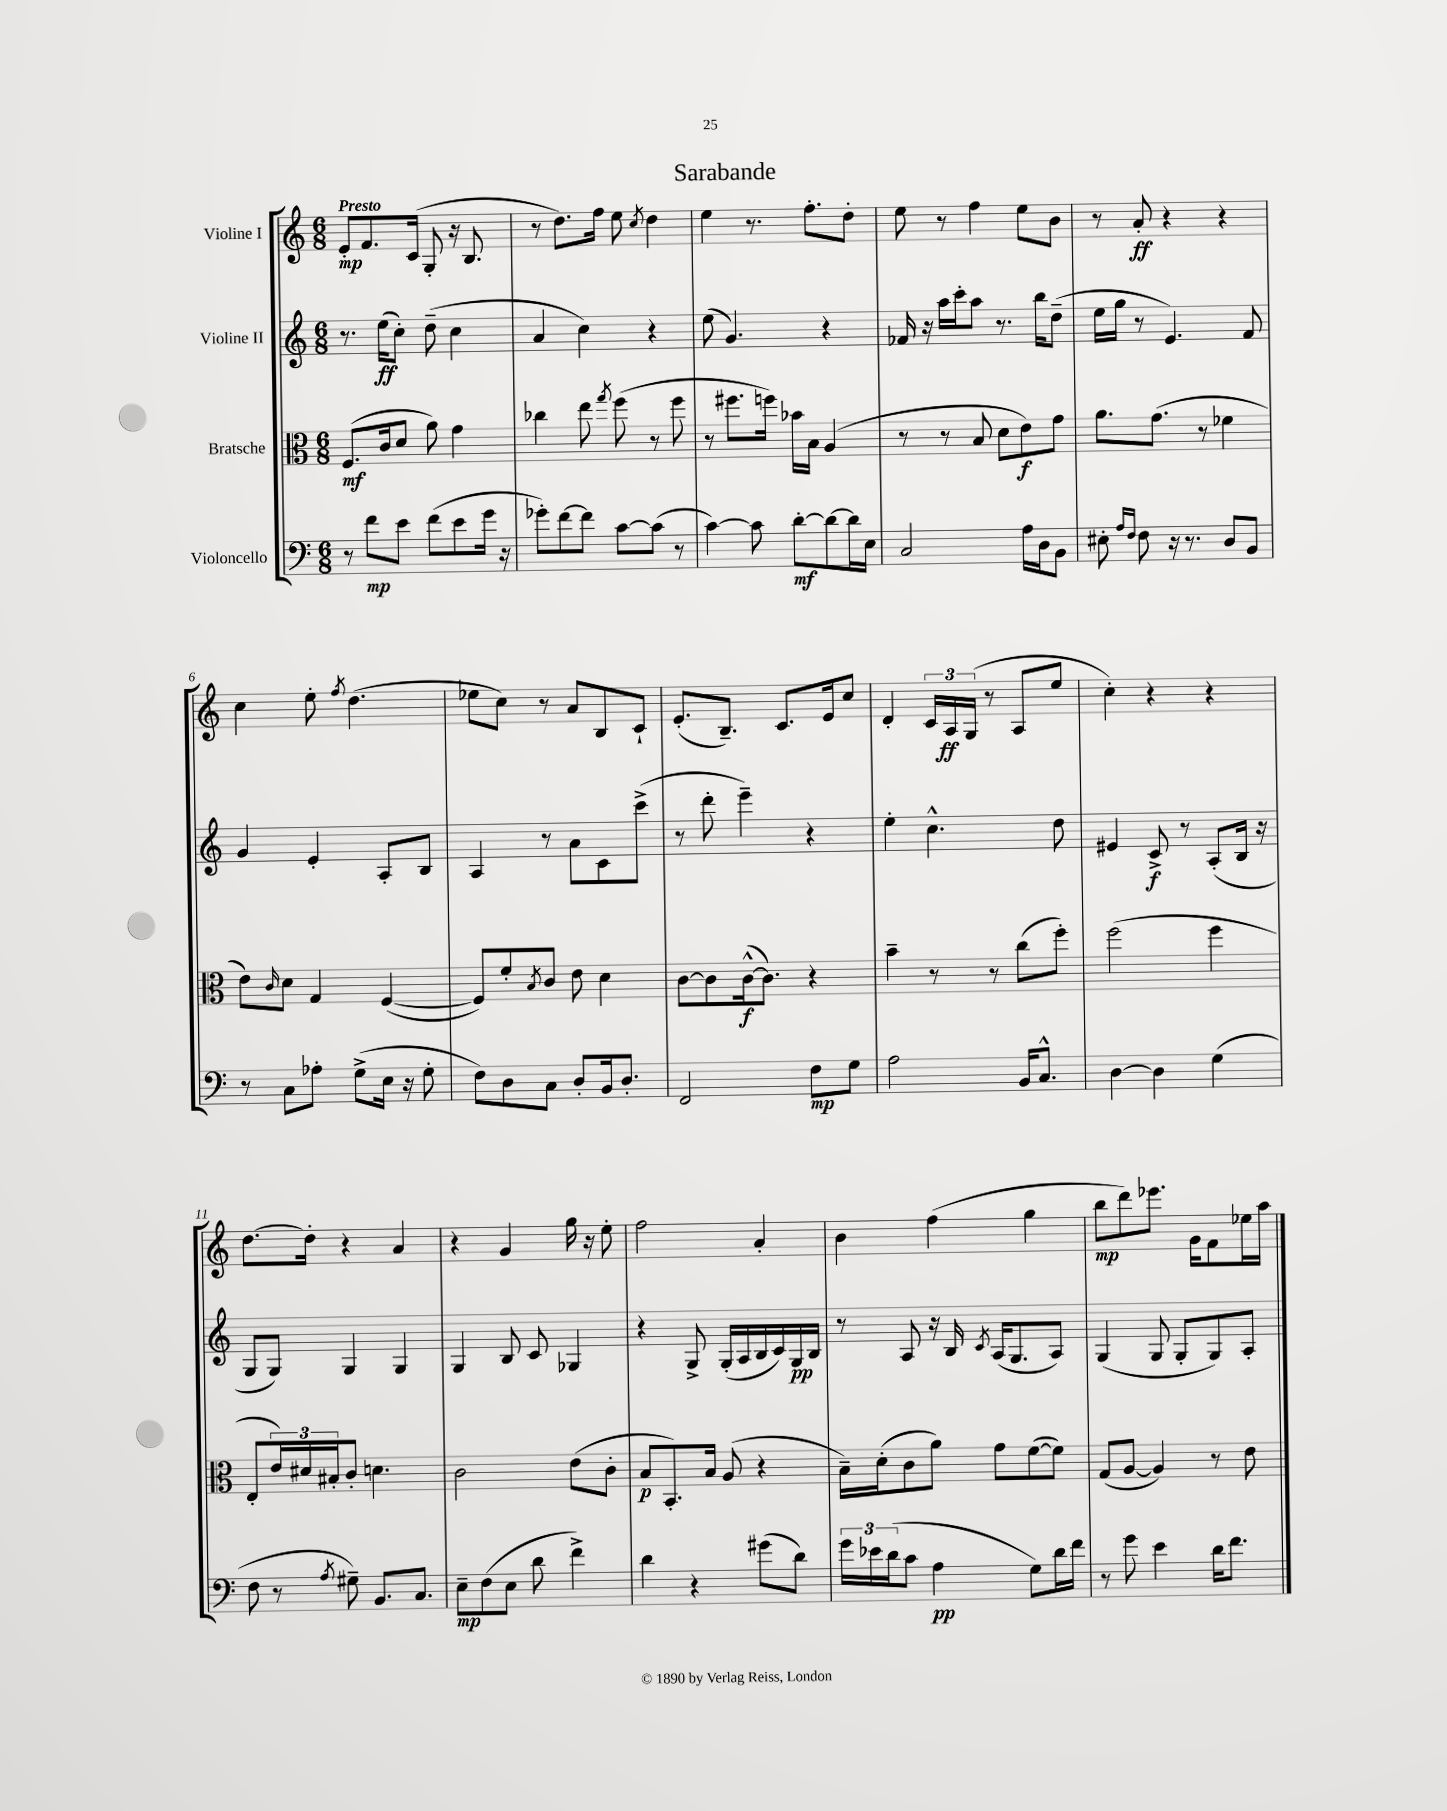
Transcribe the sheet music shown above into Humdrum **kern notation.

**kern	**kern	**kern	**kern
*staff4	*staff3	*staff2	*staff1
*clefF4	*clefC3	*clefG2	*clefG2
*k[]	*k[]	*k[]	*k[]
*M6/8	*M6/8	*M6/8	*M6/8
8r	(8.F	8.r	8e'
8f	.	.	8.f
.	16c	(16ee	.
8e	8d	8cc')	.
.	.	.	(16c
(8f	8a)	(8dd~	8G'
8e	4g	4cc	16r
.	.	.	8.B
16g	.	.	.
16r	.	.	.
=	=	=	=
8g-')	4cc-	4a	8r
[8f	.	.	8.dd)
8f]	8ee	4cc)	.
.	.	.	16ff
.	8qgg	.	.
[8c	(8ff	.	8ee
.	.	.	8qcc
(8c]	8r	4r	4dd
8r	8ff	.	.
=	=	=	=
[4c)	8r	(8ee	4ee
.	8.ff#	4.g)	.
8c]	.	.	8.r
.	16ff)	.	.
[8d'	16b-	.	.
.	16B	.	8.ff'
8d_	(4A	4r	.
16d]	.	.	8dd'
16E	.	.	.
=	=	=	=
2C	8r	16f-	8ee
.	.	16r	.
.	8r	16aa	8r
.	.	16ccc'	.
.	8B	8aa	4ff
.	8d	8.r	.
16A	8e)	.	8ee
16D	.	16bb	.
8BB	8g	(8dd~	8b
=	=	=	=
8E#'	8.a	16ee	8r
.	.	16gg	.
16qqA	.	.	.
16qqF	.	.	.
8F	.	8r	8a'
.	(8.g	.	.
16r	.	4.e)	4r
8.r	.	.	.
.	8r	.	.
8D	4f-	.	4r
8BB	.	8f	.
=	=	=	=
8r	8e)	4g	4cc
.	16qqc	.	.
8C	8d	.	.
8A-'	4G	4e'	8ee'
.	.	.	8qff
(8G^	.	.	(4.dd
16E	([4F	8A'	.
16r	.	.	.
8G'	.	8B	.
=	=	=	=
8F)	8F])	4A	8ee-
8D	8f'	.	8cc)
.	8qB	.	.
8C	8c	8r	8r
8D'	8e	8a	8a
16BB	4d	8c	8B
8.D'	.	.	.
.	.	(8ccc^	8c`
=	=	=	=
2FF	[8c	8r	(8.e'
.	8c]	8ddd'	.
.	.	.	8.B~)
.	([16c^^	4eee~)	.
.	8.c])	.	.
.	.	.	8.c
8F	4r	4r	.
.	.	.	16e
8G	.	.	8cc
=	=	=	=
2A	4b~	4ee'	4d'
.	8r	4.cc^^	24c
.	.	.	24A
.	.	.	(24G
.	8r	.	8r
16BB	(8cc	.	8A
8.C^^	.	.	.
.	8ff')	8dd	8ee
=	=	=	=
[4D	(2ff	4e#	4cc')
4D]	.	8c^	4r
.	.	8r	.
(4G	4ff	(8A'	4r
.	.	16B	.
.	.	16r	.
=	=	=	=
8F	8E'	8G	[8.dd
8r	24e)	8G)	.
.	24d#	.	.
.	.	.	16dd']
.	24B#'	.	.
8qA	.	.	.
8G#~)	8c'	4G	4r
8.BB	4.d	.	.
.	.	4G	4a
8.C	.	.	.
=	=	=	=
8E~	2c	4G	4r
(8F	.	.	.
8E	.	8B	4g
8d	.	8c	.
4f^)	(8e	4G-	16gg
.	.	.	16r
.	8c'	.	8ee'
=	=	=	=
4d	8B	4r	2ff
.	8.BB')	.	.
4r	.	8G^	.
.	16B	.	.
.	(8A	(16G'	.
.	.	16A	.
(8g#	4r	16B	4a'
.	.	16c)	.
8d)	.	16G	.
.	.	16B	.
=	=	=	=
24g	16B~)	8r	4b
24e-	.	.	.
.	(16d'	.	.
(24d	.	.	.
8c	8c	8A	.
4A	8a)	16r	(4ff
.	.	16B	.
.	.	8qc	.
.	8g	(16A	.
.	.	8.G	.
8G)	([8f	.	4gg
16d	8f])	8A)	.
16f	.	.	.
=	=	=	=
8r	(8G	(4G	8bb
8g	[8A	.	8ddd)
4e	4A])	8G	8.eee-
.	.	8G'	.
.	.	.	16g
16d	8r	8G)	8f
8.f	.	.	.
.	8e	8A'	16ee-
.	.	.	16aa
==	==	==	==
*-	*-	*-	*-
